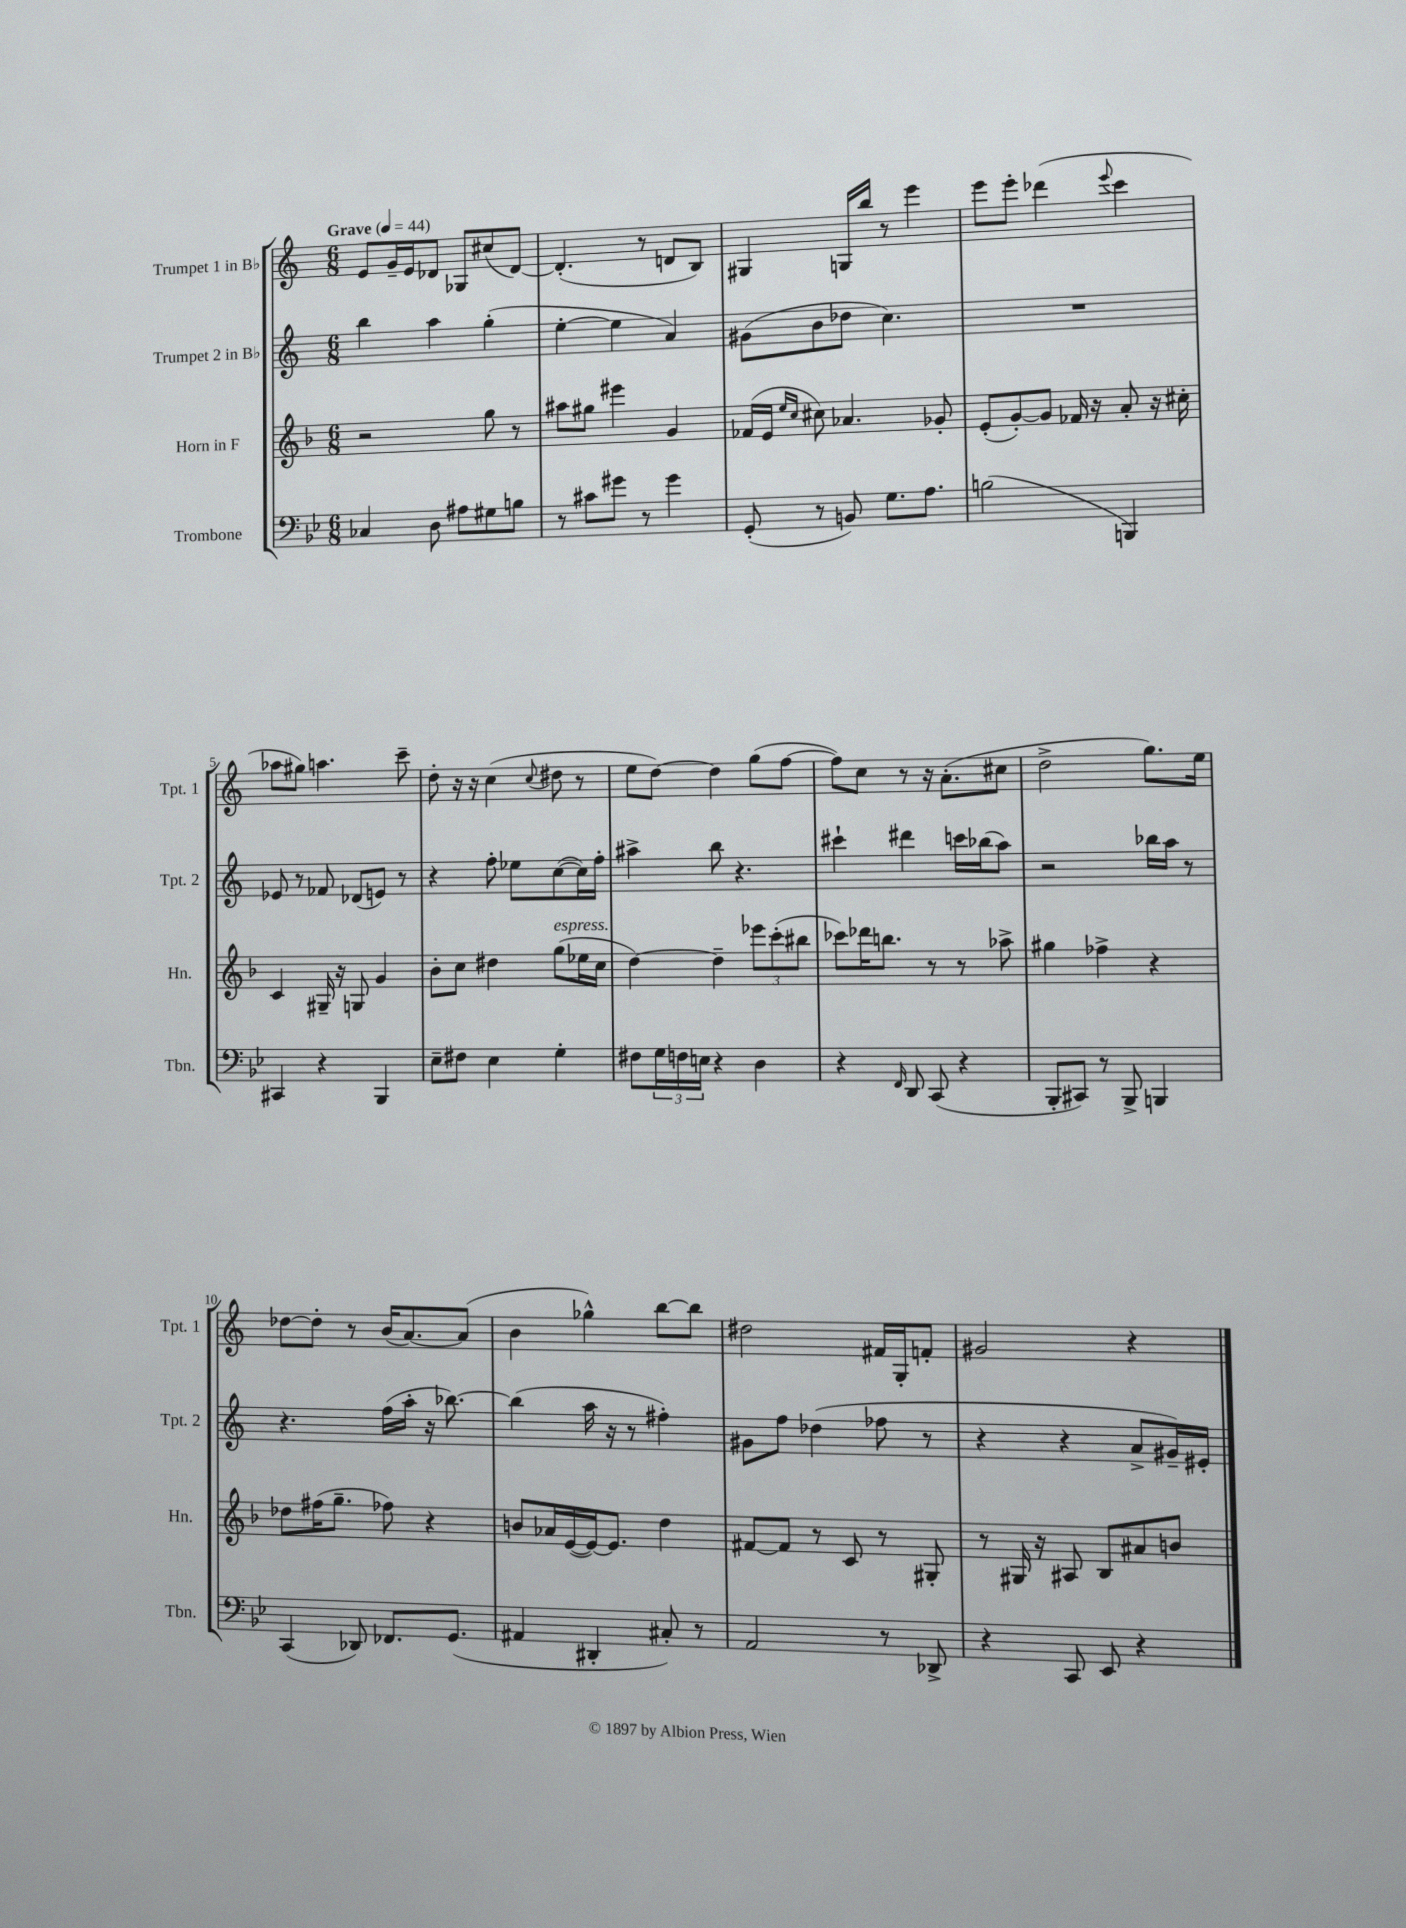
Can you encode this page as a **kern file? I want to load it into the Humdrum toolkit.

**kern	**kern	**kern	**kern
*part4	*part3	*part2	*part1
*staff4	*staff3	*staff2	*staff1
*I"Trombone	*I"Horn in F	*I"Trumpet 2 in B♭	*I"Trumpet 1 in B♭
*I'Tbn.	*I'Hn.	*I'Tpt. 2	*I'Tpt. 1
*clefF4	*clefG2	*clefG2	*clefG2
*k[b-e-]	*k[b-]	*k[]	*k[]
*M6/8	*M6/8	*M6/8	*M6/8
*MM44	*MM44	*MM44	*MM44
=1	=1	=1	=1
!	!	!	!LO:TX:a:B:t=Grave
4C-X/	2r	4bb\	8e/L
.	.	.	16g~/L
.	.	.	16e/J
8D\	.	4aa\	8d-X/J
8A#X\L	.	.	8G-X/L
8G#X\	8gg\	(4gg'\	(8cc#X/
8Bn\J	8r	.	[8d-/J)
=2	=2	=2	=2
8r	8aa#X\L	[4ee'\	(4.d-'/]
8c#X\L	8gg#X\J	.	.
8g#X\J	4eee#X\	4ee\]	.
8r	.	.	8r
4g#\	4g/	4a/)	8dn/L
.	.	.	8B/J)
=3	=3	=3	=3
(8GG'/	(16f-X/LL	(8g#X\L	4G#X/
.	16e/JJ	.	.
.	16qqee/LL	.	.
.	16qqcc/JJ	.	.
8r	8cc#X\)	8b\	.
8BBn/)	4.a-X/	8dd-X\J	16Gn/LL
.	.	.	16bb/JJ
8.G\L	.	4.cc\)	8r
.	.	.	4eee\
8.A\J	.	.	.
.	8g-X'/	.	.
=4	=4	=4	=4
(2Bn\	(8e'/L	2.r	8eee\L
.	[8g'/)	.	8eee'\J
.	8g/J]	.	(4ddd-X\
.	16f-X/	.	.
.	16r	.	.
.	.	.	8qqeee/
4BBBn/)	8a'/	.	4ccc\
.	16r	.	.
.	16cc#X'\	.	.
!!LO:LB:g=z
=5	=5	=5	=5
4CC#X/	4c/	8e-X/	8aa-X\L
.	.	8r	8gg#X\J)
4r	16G#X~/	8f-X/	4.aan\
.	16r	.	.
.	8Gn/	(8d-X/L	.
4BBB-/	4g/	8en/J)	.
.	.	8r	8ccc~\
=6	=6	=6	=6
8E-~\L	8b-'\L	4r	8dd'\
8F#X\J	8cc\J	.	16r
.	.	.	16r
4E-\	4dd#X\	8ff'\	(4cc\
.	.	8ee-X\L	.
.	.	.	8qqcc/
!	!LO:TX:a:i:t=espress.	!	!
4G'\	(8gg\L	([8cc\	8dd#X\
.	16ee-X\L	16cc\L])	8r
.	16cc\JJ	16ff'\JJ	.
=7	=7	=7	=7
8F#X\L	[4dd\)	4aa#X^\	8ee\L
24G\L	.	.	[8dd\J)
24Fn\	.	.	.
24En\JJ	.	.	.
4r	4dd~\]	8bb\	4dd\]
.	.	4.r	.
4D\	12eee-X\L	.	(8gg\L
.	(12ccc'\	.	.
.	.	.	[8ff\J
.	12bb#X\J	.	.
=8	=8	=8	=8
4r	8ccc-X\L)	4ccc#X`\	8ff\L])
.	16ddd-X\K	.	8cc\J
.	8.bbn\J	.	.
16qqFF/	.	.	.
8DD/	.	4ddd#X\	8r
(8CC/	8r	.	16r
.	.	.	(8.a'\L
4r	8r	16cccn\LL	.
.	.	(16bb-X\J	.
.	8aa-X^\	8aa\J)	8cc#X\J
=9	=9	=9	=9
8BBB-'/L	4gg#X\	2r	2dd^\
8CC#X/J)	.	.	.
8r	4ff-X^\	.	.
8BBB-^/	.	.	.
4BBBn/	4r	16bb-X\LL	8.gg\L)
.	.	16aa\JJ	.
.	.	8r	.
.	.	.	16ee\Jk
!!LO:LB:g=z
=10	=10	=10	=10
(4CC/	8dd-X\L	4.r	[8dd-X\L
.	(16ff#X\K	.	8dd-'\J]
.	8.gg~\J	.	.
8DD-X/)	.	.	8r
8.FF-X/L	8ff-X\)	(16ff\LL	(16b/KL
.	.	16aa'\JJ	[8.a/)
.	4r	16r	.
(8.GG/J	.	[8.bb-X\)	.
.	.	.	(8a/J]
=11	=11	=11	=11
4AA#X/	8bn/L	(4bb-\]	4b\
.	16a-X/L	.	.
.	([16e/	.	.
4DD#X'/	16e/J_)	16aa\	4gg-X^^\)
.	8.e/J]	16r	.
.	.	8r	.
8C#X'/)	4dd\	4ff#X'\)	[8bb\L
8r	.	.	8bb\J]
=12	=12	=12	=12
2AA/	[8f#X/L	8g#X\L	2dd#X\
.	8f#/J]	8ff\J	.
.	8r	(4dd-X\	.
.	8c/	.	.
8r	8r	8ff-X\	16f#X/LL
.	.	.	16G'/J
8DD-X^/	8G#X'/	8r	8fn'/J
=13	=13	=13	=13
4r	8r	4r	2g#X/
.	16G#X/	.	.
.	16r	.	.
8CC/	8A#X/	4r	.
8EE-/	8B-/L	.	.
4r	8a#X/	8a^/L	4r
.	8bn/J	16g#X~/L)	.
.	.	16e#X'/JJ	.
==	==	==	==
*-	*-	*-	*-
